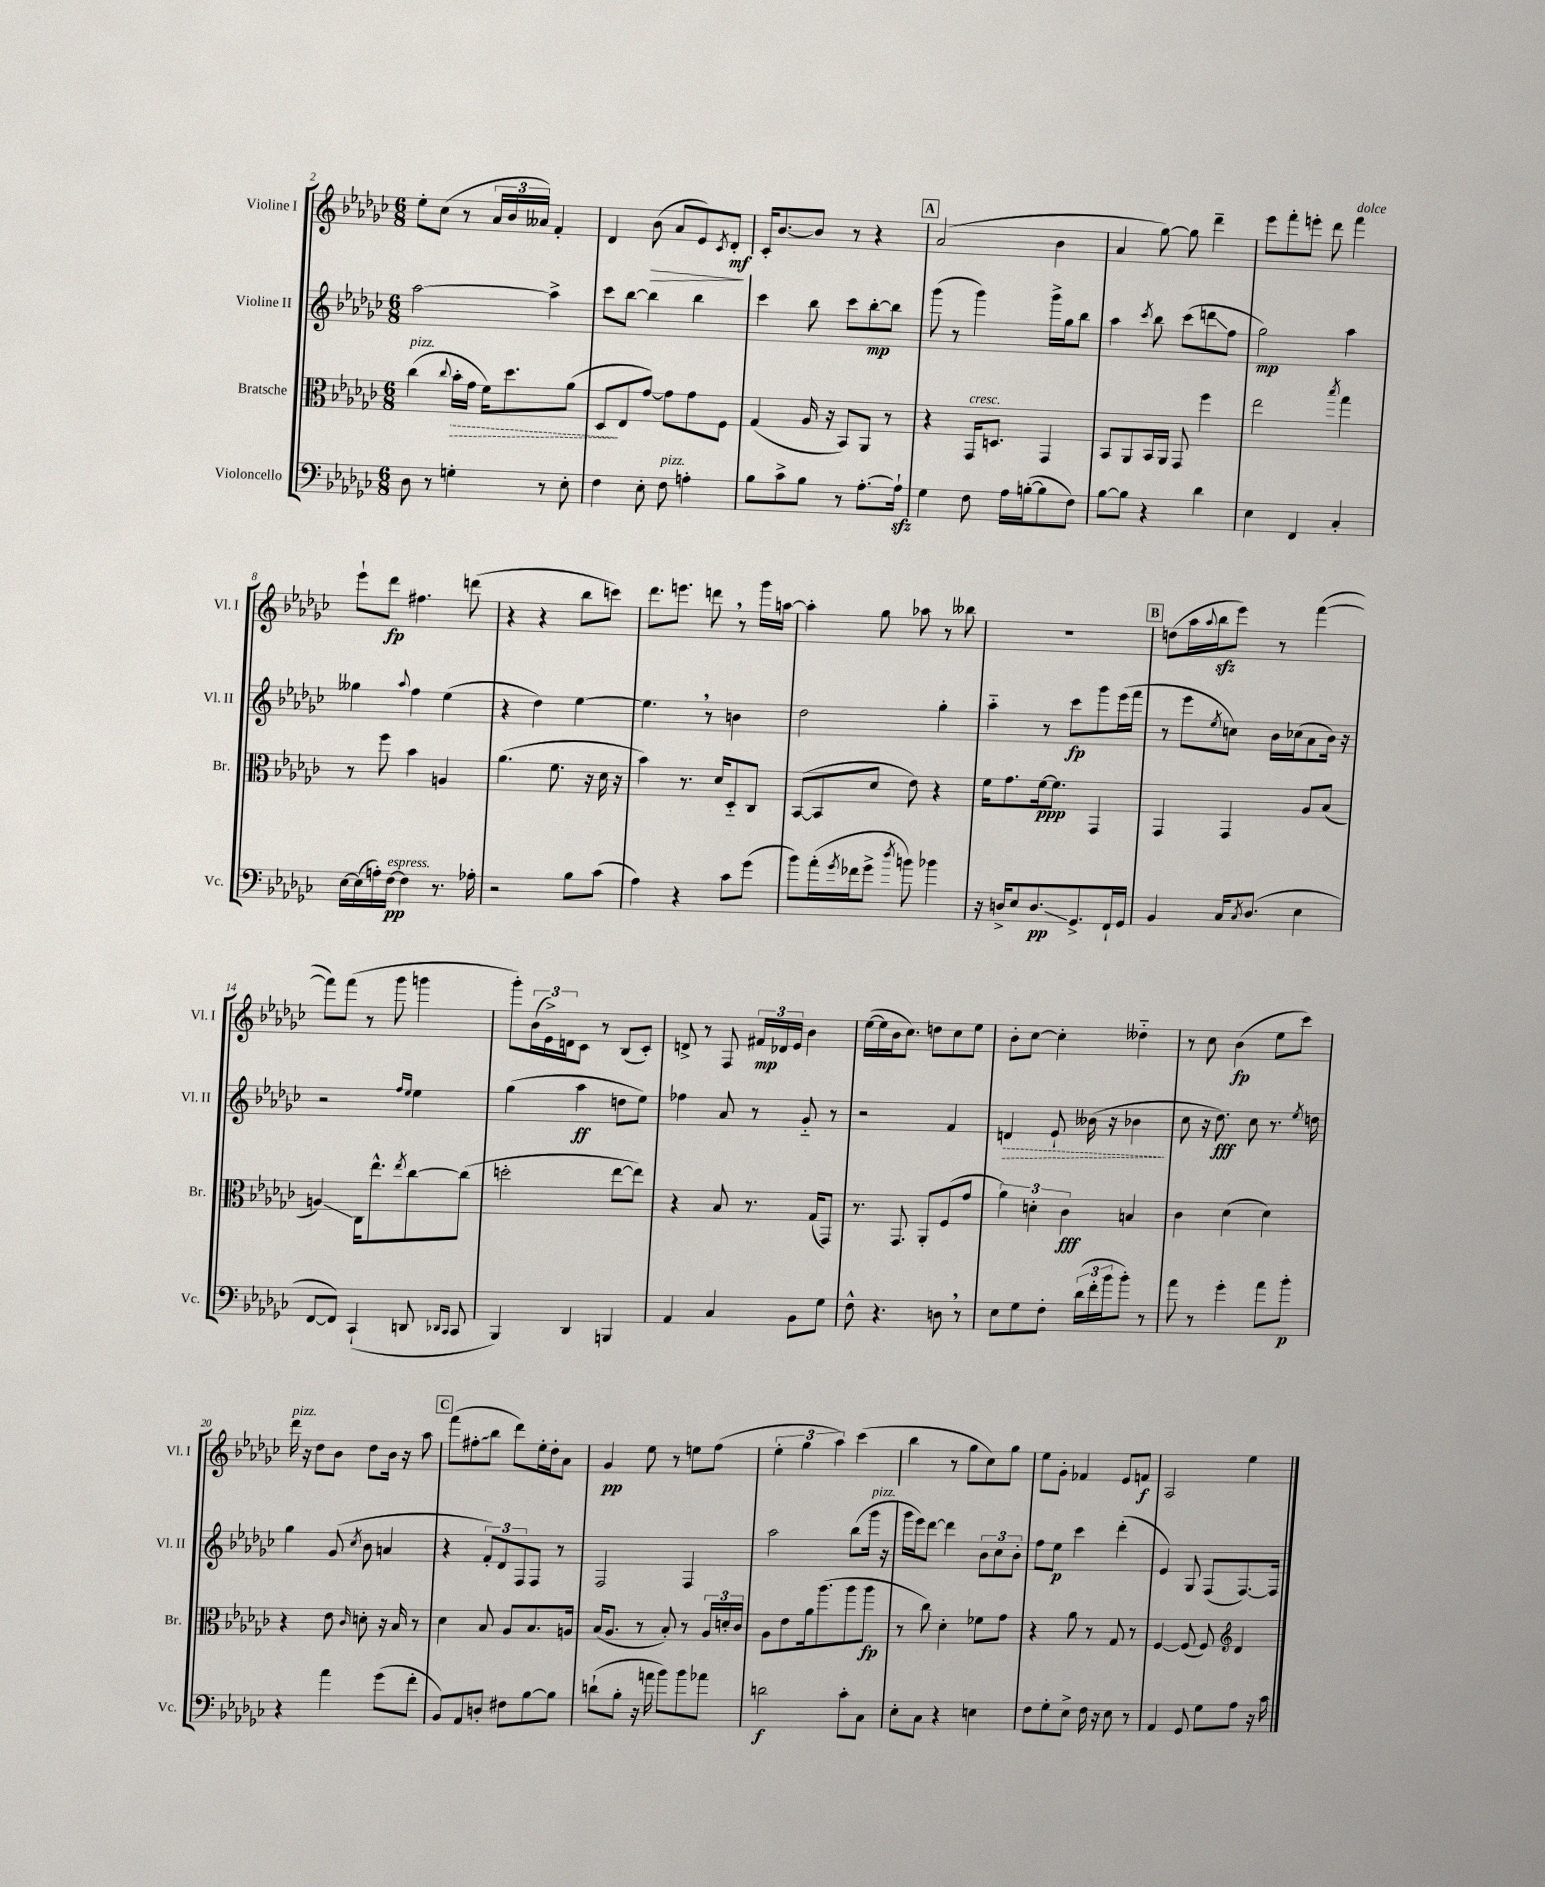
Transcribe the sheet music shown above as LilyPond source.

<<
\new StaffGroup <<
\new Staff = "s0" \with { instrumentName = "Violine I" shortInstrumentName = "Vl. I" } {
    \clef treble \key ges \major \numericTimeSignature \time 6/8
    ees''8-. ces''8( r8 \tuplet 3/2 { aes'16 bes'16 aeses'16) } f'4-. |
    des'4 bes'8\>( aes'8 ees'8) \acciaccatura { ces'8 } des'8-.\mf\! |
    ces'16-. bes'8.~ bes'8 r8 r4 |
    \mark \markup { \box "A" } aes'2( bes'4 |
    aes'4 ges''8~) ges''8 des'''4-- |
    ees'''8 f'''8-. e'''8-. des'''8 f'''4^\markup { \italic "dolce" } |
    ees'''8-! des'''8\fp fis''4. d'''8( |
    r4 r4 bes''8 c'''8) |
    des'''8. e'''8. d'''8 \breathe r8 ges'''16 a''16~ |
    a''4-. ges''8 aes''8 r8 beses''8 |
    R2. |
    \mark \markup { \box "B" } d''8( aes''16 \appoggiatura { aes''8 } bes''16\sfz ees'''8) r8 f'''4~( |
    f'''8) f'''8( r8 ges'''8 g'''4 |
    ges'''8-.) \tuplet 3/2 { bes'16( ees'16->) d'16 } ces'8 r8 bes8( ces'8-.) |
    d'8-> r8 f8 \tuplet 3/2 { fis'16\mp des'16 ees'16 } bes'4 |
    ees''16~( ees''16 bes'16 ces''8.) d''8 ces''8 ees''8 |
    bes'8-. ces''8~ ces''4-. deses''4-_ |
    r8 ces''8 bes'4\fp( ees''8 ces'''8) |
    des'''16^\markup { \italic "pizz." } r16 des''8 bes'8 des''8 bes'16 r16 aes''8 |
    \mark \markup { \box "C" } f'''8( \once \override Glissando.style = #'zigzag fis''8-.\glissando bes''8 des'''8) ees''16-. des''16-. aes'8 |
    ges'4\pp ees''8 r8 e''8 f''8( |
    \tuplet 3/2 { ees''4-. ges''4 aes''4) } ces'''4( |
    bes''4 r8 ges''8 ces''8) ges''8 |
    ees''8 ges'8-. fes'4 ees'8 f'8\f |
    aes2 ees''4 \bar "|." |
}
\new Staff = "s1" \with { instrumentName = "Violine II" shortInstrumentName = "Vl. II" } {
    \clef treble \key ges \major \numericTimeSignature \time 6/8
    aes''2~ aes''4-> |
    ces'''8 bes''8~ bes''4 bes''4 |
    ces'''4 bes''8 ces'''8 bes''8~-.\mp bes''8 |
    \mark \markup { \box "A" } ges'''8( r8 ges'''4) ges'''16-> ges''16 bes''8 |
    aes''4 \acciaccatura { ces'''8 } bes''8 ces'''8( d'''8\glissando f''8 |
    ges''2\mp) aes''4 |
    geses''4 \appoggiatura { aes''8 } f''4 ees''4( |
    r4 des''4) ees''4~ |
    ees''4. \breathe r8 b'4 |
    des''2 ges''4-. |
    aes''4-_ r8 ces'''8\fp ges'''8 ees'''16( f'''16 |
    \mark \markup { \box "B" } r8 ees'''8 \acciaccatura { ees''8 } c''8) bes'16 ces''16( aes'8 bes'16) r16 |
    r2 \grace { f''16 ees''16 } ees''4 |
    ges''4( aes''4\ff d''8 ees''8) |
    fes''4 aes'8 r8 ges'8-_ r8 |
    r2 f'4 |
    \once \override Hairpin.style = #'dashed-line d'4\> ees'8-! beses'16( r16 bes'4\! |
    ces''8 r16 des''8.\fff) ces''8 r8. \acciaccatura { ees''8 } d''16 |
    ges''4 ges'8( \acciaccatura { ces''8 } bes'8 a'4 |
    \mark \markup { \box "C" } r4 \tuplet 3/2 { f'8-.) des'8 f8 } f8 r8 |
    f2 f4 |
    aes''2 bes''8( ges'''16^\markup { \italic "pizz." } r16 |
    ges'''16 ees'''16) des'''8~ des'''4 \tuplet 3/2 { bes'8 ces''8 bes'8-. } |
    f''8 ees''8\p ces'''4 des'''4-.( |
    ees'4) ges8 f8( f8.~) f16 \bar "|." |
}
\new Staff = "s2" \with { instrumentName = "Bratsche" shortInstrumentName = "Br." } {
    \clef alto \key ges \major \numericTimeSignature \time 6/8
    ces''4^\markup { \italic "pizz." }( \appoggiatura { ces''8 } \once \override Hairpin.style = #'dashed-line bes'16-.\> ges'16 f'16) des''8. aes'8( |
    des8\! ees8 ges'8~) ges'8 ges'8 f8 |
    ges4( aes16 r16 bes,8) aes,8 r8 |
    \mark \markup { \box "A" } r4 ges,16^\markup { \italic "cresc." } d8. ges,4 |
    bes,8 aes,8 bes,16 aes,16 ges,8 f''4 |
    ees''2 \acciaccatura { bes''8 } ges''4 |
    r8 f''8 bes'4 a4 |
    aes'4.( f'8. r16 des'16 r16 |
    bes'4) r8. des'16 des8-_ ces8 |
    bes,8~( bes,8 des'8 ees'8) r4 |
    f'16 ges'8. f'16~\ppp f'8. ges,4 |
    \mark \markup { \box "B" } ges,4 ges,4 aes8 bes8( |
    a4\glissando) ces16 ees''8.-^ \acciaccatura { ees''8 } ces''8~ ces''8( |
    d''2-. ees''8~ ees''8) |
    r4 bes8 r8. ges16( ges,8) |
    r8. ges,8. aes,8-. f8( ges'8 |
    \tuplet 3/2 { aes'4) d'4-. ces'4\fff } b4 |
    ces'4 des'4( des'4) |
    r4 ees'8 \grace { ces'16 } d'8-. r16 bes16 r8 |
    \mark \markup { \box "C" } des'4 bes8 aes8 bes8. a16 |
    bes16( aes8. r8 bes8-.) r8 \tuplet 3/2 { aes16 d'16-. ces'16 } |
    aes8 ees'8 aes'16 aes''8.( aes''8 aes''8\fp |
    r8 ces''8) des'4-. fes'8 ges'8 |
    r4 aes'8 r8 ges8 r8 |
    f4~ f8( f8) \clef treble des'4 \bar "|." |
}
\new Staff = "s3" \with { instrumentName = "Violoncello" shortInstrumentName = "Vc." } {
    \clef bass \key ges \major \numericTimeSignature \time 6/8
    des8 r8 g4-. r8 ees8-. |
    f4 ees8-. f8^\markup { \italic "pizz." } a4-. |
    bes8 ces'8-> bes8 r8 aes8.~-. aes16-!\sfz |
    \mark \markup { \box "A" } ges4 f8 aes16 b16~-.( b8 f8) |
    bes8~ bes8 r4 des'4 |
    ees4 f,4 ces4-. |
    ees16~ ees16( a16-.) f16~\pp^\markup { \italic "espress." } f4 r8. aes16-. |
    r2 bes8 ces'8( |
    aes4) r4 ces'8 ges'8( |
    bes'8) aes'16-.( \acciaccatura { ges'8 } fes'16 ges'8-> \acciaccatura { des''8 } b'8) bes'4 |
    r16 d16-> ees8 d8.\glissando\pp ges,8.-> f,16-! ges,16 |
    \mark \markup { \box "B" } bes,4 ces16 \acciaccatura { ces8 } des8.( ees4 |
    f,8~ f,8) ces,4-!( d,8 \grace { des,16 ces,16 } ces,8 |
    bes,,4) des,4 b,,4 |
    aes,4 ces4 bes,8 ges8 |
    f8-^ r4. d8 \breathe r8 |
    ees8 ges8 f8-. \tuplet 3/2 { des'16( f'16-. bes'16 } bes'8-.) r8 |
    aes'8 r8 ges'4-. aes'8 bes'8-.\p |
    r4 aes'4 ges'8( f'8-. |
    \mark \markup { \box "C" } bes,8) aes,8 d8-. fis8 bes8~ bes8 |
    d'8-!( bes8-. r16 a'16 bes'8) bes'8 aes'8 |
    d'2\f ces'8-. ces8 |
    ees8-. ces8 r4 e4 |
    f8 ges8-. ees8-> f16 r16 ees8 r8 |
    aes,4 ges,8 ges8 aes8 r16 ces'16 \bar "|." |
}
>>
>>
\layout { \context { \Score currentBarNumber = #2 } }
